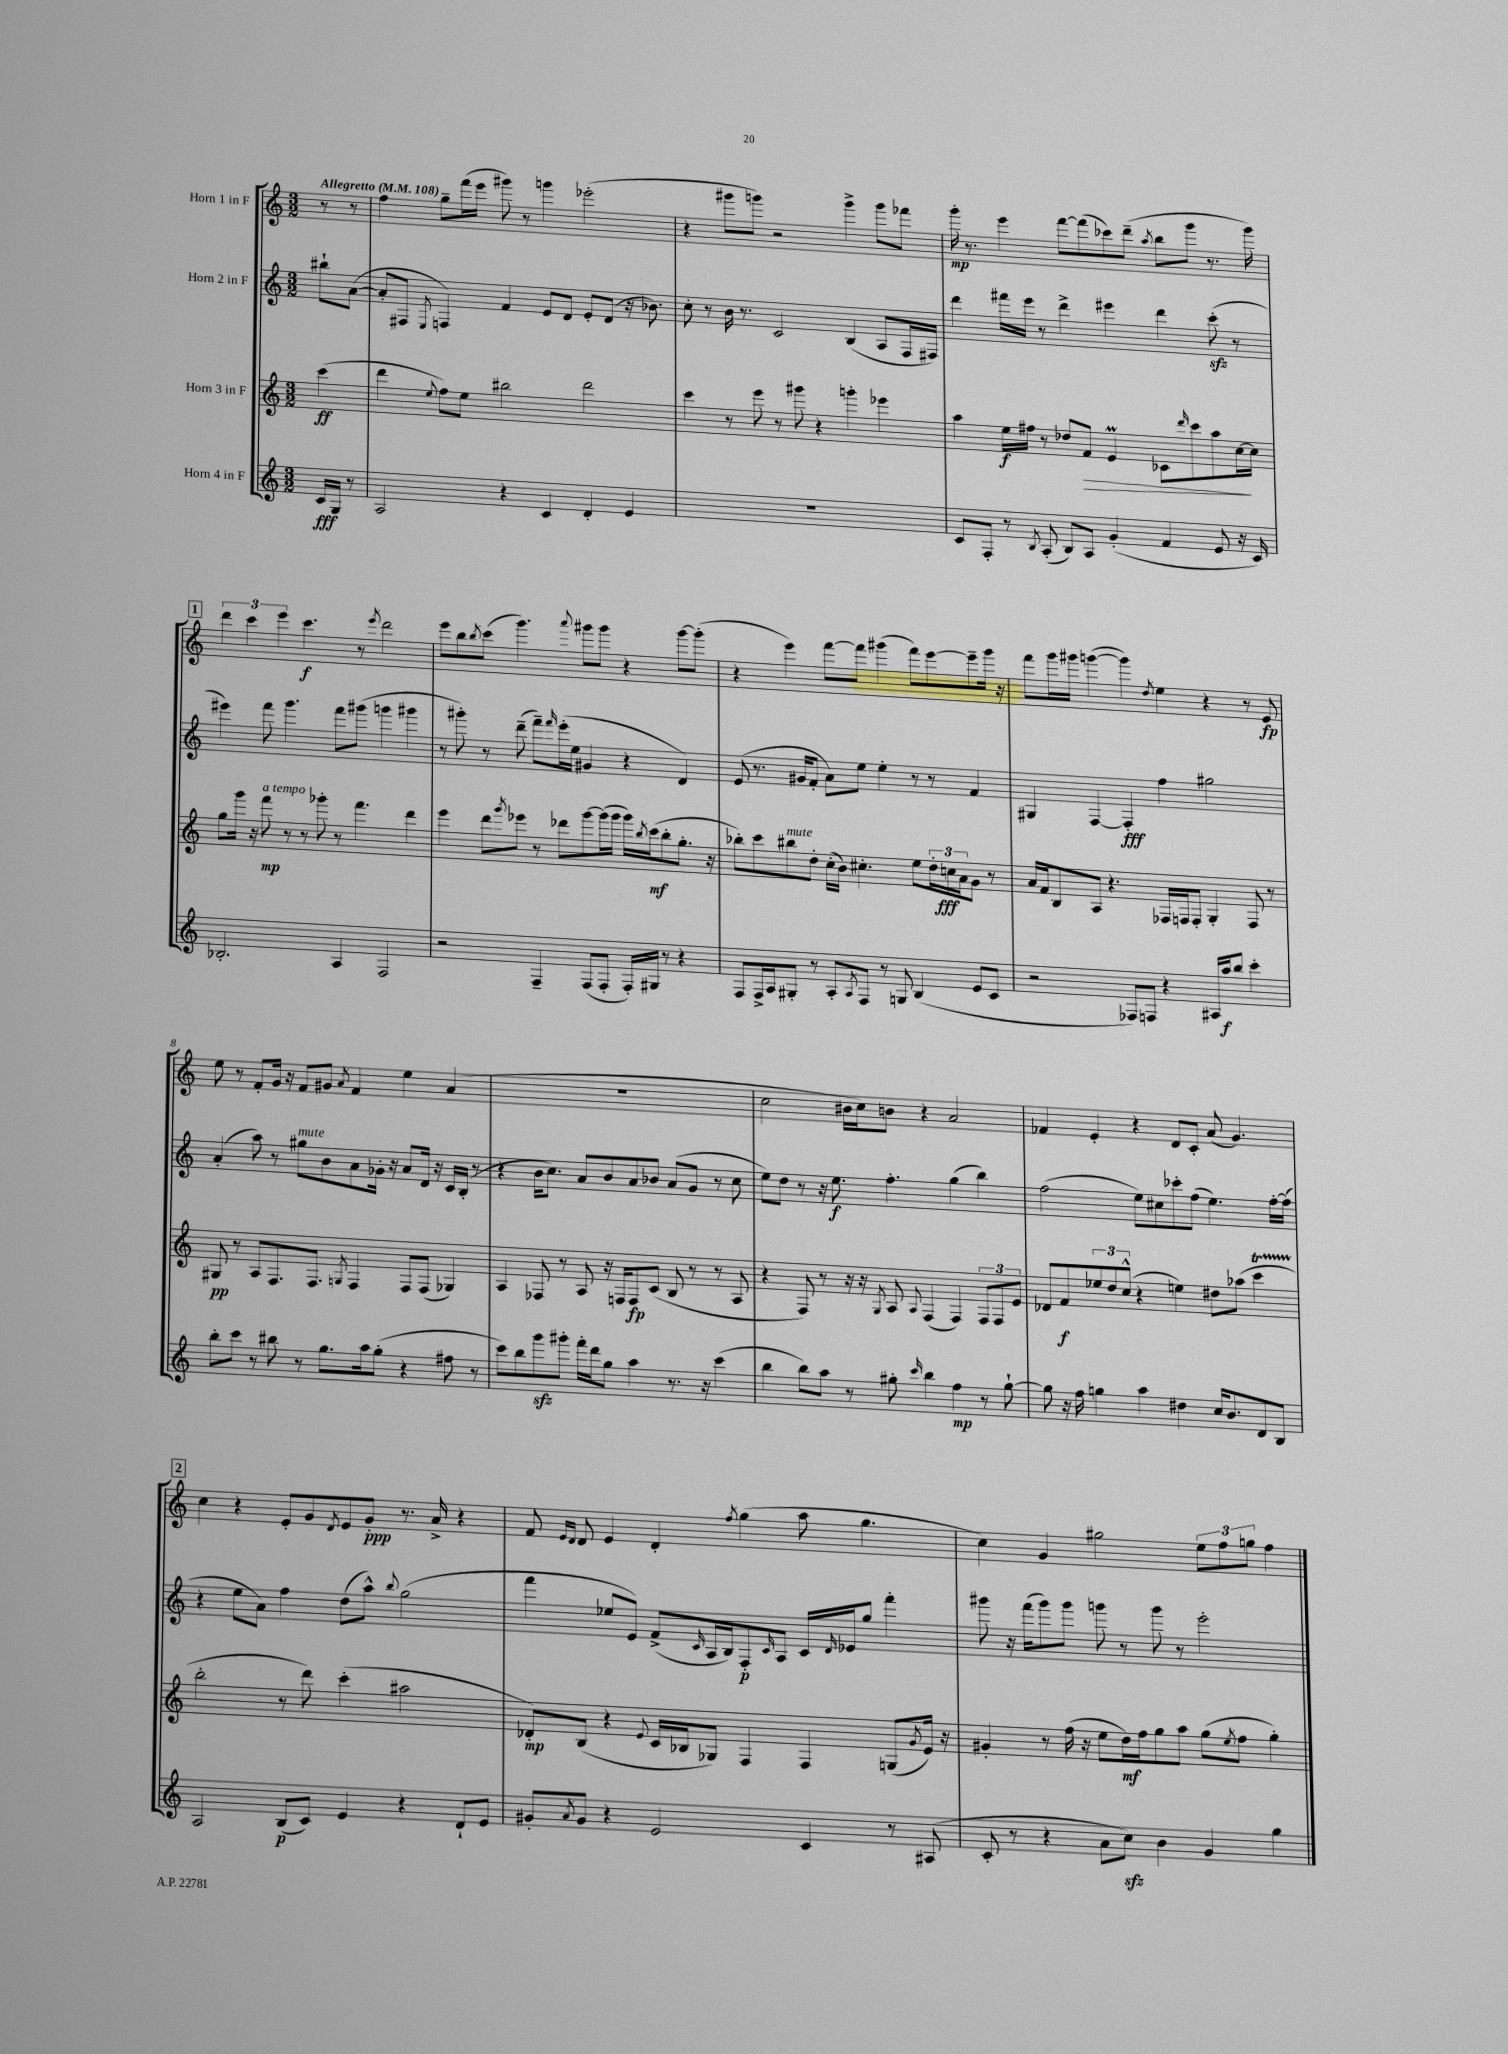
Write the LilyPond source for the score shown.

<<
\new StaffGroup <<
\new Staff = "s0" \with { instrumentName = "Horn 1 in F" } {
    \clef treble \key c \major \numericTimeSignature \time 3/2 \partial 4 \tempo "Allegretto" 4 = 108
    r8 r8 |
    f''4 g''8-- f'''16( e'''16 gis'''8) r8 g'''4 ees'''2-.( |
    r4 gis'''8 g'''8) r2 g'''4-> g'''8 fes'''8 |
    g'''16-.\mp r8. e'''4 f'''8~ f'''8( ces'''8) d'''8--( \acciaccatura { a''8 } b''8 g'''8 r8. g'''16) |
    \mark \markup { \box "1" } \tuplet 3/2 { d'''4 c'''4 e'''4 } c'''4.\f r8 \acciaccatura { e'''8 } d'''2 |
    e'''8 b''8 \acciaccatura { b''8 } c'''8( g'''4.) \appoggiatura { a'''8 } gis'''8 gis'''8 r4 gis'''8~ gis'''8-.( |
    r4 e'''4) f'''8~ f'''8 gis'''4( f'''8) e'''8~ e'''8-- gis'''16 r16 |
    f'''8 g'''16 gis'''16 g'''4~( g'''4) \acciaccatura { d''8 } e''4 r4 r8 e'8\fp |
    e''8 r8 f'8-. g'16 r16 f'8 gis'8 \acciaccatura { a'8 } f'4 e''4 a'4( |
    R1. |
    c''2 bis'16 c''16) b'8 r4 a'2 |
    fes'4 e'4-. r4 d'8 c'8-. a'8( g'4.) |
    \mark \markup { \box "2" } c''4 r4 e'8-. g'8 \acciaccatura { d'8 } e'8 g'8-.\ppp r8. a'16-> r4 |
    f'8 \grace { e'16 d'16 } d'8 e'4 d'4-. \acciaccatura { f''8 } g''4( a''8 g''4. |
    c''4) g'4 gis''2 \tuplet 3/2 { e''8 f''8 g''8 } f''4 \bar "|." |
}
\new Staff = "s1" \with { instrumentName = "Horn 2 in F" } {
    \clef treble \key c \major \numericTimeSignature \time 3/2 \partial 4
    bis''8-! a'8~( |
    a'8-. fis8 \acciaccatura { e8 } f4) f'4 e'8 d'8 e'8-. d'8( r16 bes'8.) |
    c''8-. r8 b'16 r8. c'2 b4( a8 f16 fis16) |
    d'''4 fis'''16 e'''16 r8 d'''4-> eis'''4 d'''4 c'''8-.\sfz( r8 |
    \mark \markup { \box "1" } eis'''4) f'''8 g'''4. f'''8 gis'''8( g'''4 gis'''4 |
    r8 gis'''8-.) r8 d'''8--( f'''8--) \grace { f'''16 } e'''16-.( e''16 gis'4 r4 d'4) |
    e'8( r8. gis'16 f'8-. a'8) e''8 e''4-. r8 r8 f'4 |
    gis4 f4~ f4-.\fff f''4 gis''2 |
    a'4-.( a''8) r8 gis''8^\markup { \italic "mute" } b'8 a'8 ges'16-. r16 a'8 d'16 r16 c'16 b16-.( r8 |
    r4 b'16 c''8.) a'8 b'8 a'8 bes'8 a'8( g'8 r8 c''8 |
    e''8) d''8 r8 r16 e''8.\f f''4.-. g''4( b''4) |
    f''2( e''8) cis''8 ces'''8-. f''8( e''4.) f''16~-. f''16( |
    \mark \markup { \box "2" } r4 e''8 a'8) f''4 d''8( a''8-^) \appoggiatura { b''8 } g''2( |
    f'''4 ees''8 e'8) f'8->( \grace { c'16 } a16 b16) f8-.\p \grace { c'16 } a8 c'16 \grace { d'16 } ees'16 g''8 f'''4-. |
    gis'''8 r16 f'''16( gis'''8) gis'''8 g'''8 r8 g'''8 r8 e'''2-. \bar "|." |
}
\new Staff = "s2" \with { instrumentName = "Horn 3 in F" } {
    \clef treble \key c \major \numericTimeSignature \time 3/2 \partial 4
    c'''4\ff( |
    d'''4 \appoggiatura { e''8 } f''8) e''8 bis''2 d'''2 |
    c'''4 r8 e'''8 r8 gis'''8 r4 g'''4-. ees'''4 |
    a''4 e''16\f fis''16 r8 des''8 f'8\> e'4\prall ces'8 \grace { d'''16 } c'''8 a''8 c''16~\! c''16 |
    \mark \markup { \box "1" } g''8 g'''16 r16 f'''8\mp^\markup { \italic "a tempo" } r8 r8 ges'''8-. r8 f'''4. d'''4 |
    e'''4 d'''8 \acciaccatura { g'''8 } ees'''8 r8 des'''8 g'''8~ g'''16( g'''16 g'''16) \acciaccatura { b''8 } c'''16\mf( b''8-. g''8.-. r16 |
    bes''8-.) c'''8 bis''8^\markup { \italic "mute" } d''8-. c''16-.( b'16) cis''4.-. e''8 \tuplet 3/2 { d''16-. c''16\fff a'16 } g'8 r8 |
    a'16 f'16 b8 a8 r4. fes16 f16 f8-. g4-. f8 r8 |
    gis8\pp r8 a8 f8. f8. \acciaccatura { g8 } f4 f8 f8( ges4) |
    a4 fes8 r8 a8 r16 f16 f8\fp c'8( b8 r8 r8 a8 |
    r4 f8) r8 r16 r16 \acciaccatura { g8 } a8 \appoggiatura { a8 } f4( f4) \tuplet 3/2 { f8 f8 e'8 } |
    des'8 f'8\f \tuplet 3/2 { ees''8 d''8 c''8-^( } r4 e''4) dis''8 aes''8( c'''4\startTrillSpan |
    \mark \markup { \box "2" } b''2-.\stopTrillSpan r8 d'''8) c'''4-.( ais''2 |
    des'8-.\mp) b8( r4 \appoggiatura { e'8 } c'16 bes16 ges8) f4 f4 g8( \acciaccatura { g'8 } e'16) r16 |
    gis'4-. r8 f''16( r16 e''8 d''16\mf) f''16 g''8 a''8 g''8( \acciaccatura { e''8 } f''8 g''4-.) \bar "|." |
}
\new Staff = "s3" \with { instrumentName = "Horn 4 in F" } {
    \clef treble \key c \major \numericTimeSignature \time 3/2 \partial 4
    c'16\fff g16 r8 |
    a2 r4 c'4 d'4-. e'4 |
    R1. |
    c'8 f8-. r8 \acciaccatura { b8 } a8-.( b8) a8 g'4-.( f'4 e'8 r16 c'16) |
    \mark \markup { \box "1" } bes2.-. a4 f2 |
    r2 f4-- f8( f8-. f16-.) gis16 r8 r4 |
    f8 f16-> a16 gis8-. r8 a8-. \acciaccatura { a8 } f8 r8 g8 b4( e'8 c'8 |
    r2 fes8) f8 r4 ais16 a''16\f b''8 c'''4-. |
    b''8-. c'''8 r8 bis''8 r8 g''8. a''16 g''8-.( r4 fis''8 r8 |
    c'''8) b''8 g'''8\sfz gis'''8-. f'''16-. d'''16 g''8 a''4 r8. r16 c'''4( |
    b''4 b''8) a''8 r8 gis''8-. \grace { c'''16 } b''4 f''4\mp r8 gis''8~-! |
    gis''8 r16 f''16 g''4 a''4 dis''4 c''16 b'8. d'8 b8 |
    \mark \markup { \box "2" } a2 b8\p( c'8) e'4 r4 d'8-! e'8 |
    gis'8-. \acciaccatura { a'8 } gis'8 r4 e'2 c'4 r8 ais8( |
    c'8-. r8 r4 a'8 c''8\sfz) b'4 g'4 g''4 \bar "|." |
}
>>
>>
